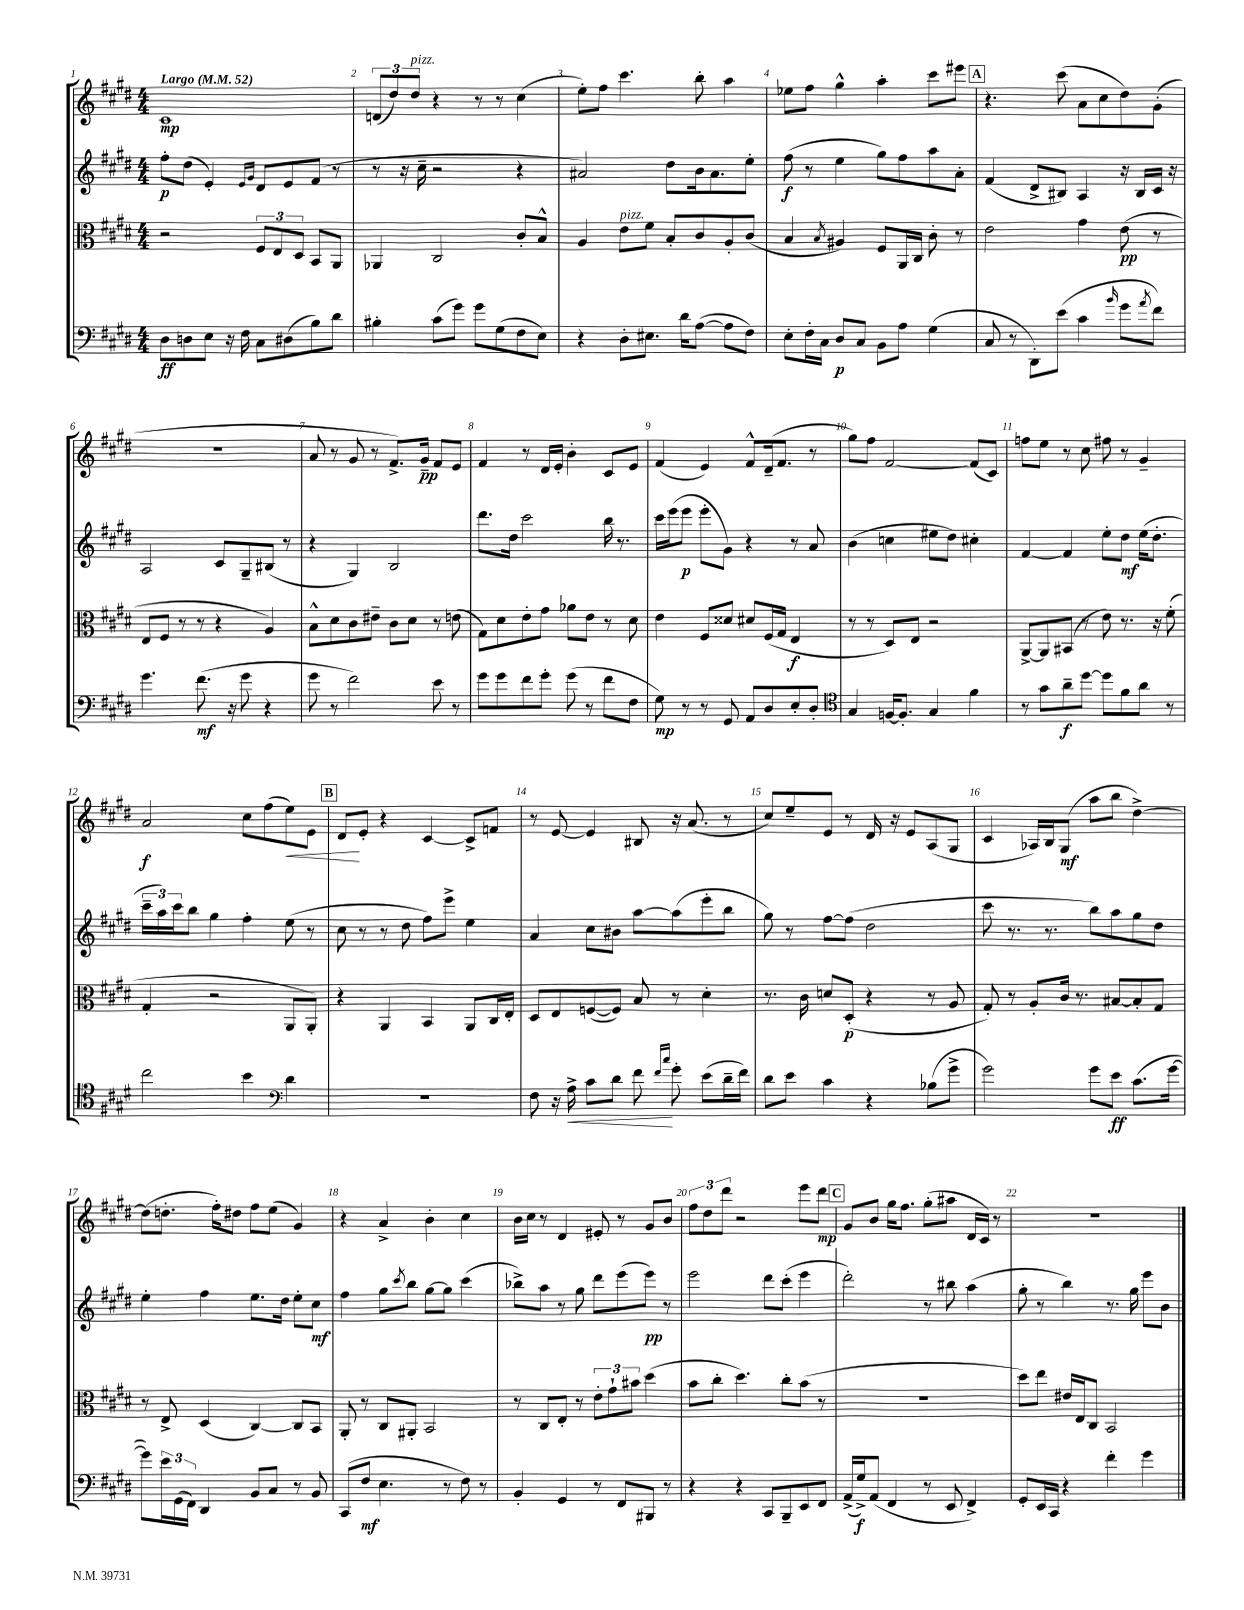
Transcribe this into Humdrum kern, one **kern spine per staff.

**kern	**kern	**kern	**kern
*staff4	*staff3	*staff2	*staff1
*clefF4	*clefC3	*clefG2	*clefG2
*k[f#c#g#d#]	*k[f#c#g#d#]	*k[f#c#g#d#]	*k[f#c#g#d#]
*M4/4	*M4/4	*M4/4	*M4/4
*MM52	*MM52	*MM52	*MM52
8D#	2r	8ff#'	1c#
8D	.	(8dd#	.
8E	.	4e')	.
16r	.	.	.
16F#	.	.	.
.	.	16qqe	.
.	.	16qqg#	.
8C#	12F#	8d#	.
.	12E	.	.
(8D#	.	8e	.
.	12D#	.	.
8B)	8BB	(8f#	.
8d#	8AA	8r	.
=	=	=	=
4B#'	4AA-	8r	(12d
.	.	.	12dd#)
.	.	16r	.
.	.	.	12dd#
.	.	16cc#~	.
(8c#	2C#	2r	4r
8g#)	.	.	.
8g#	.	.	8r
(8G#	.	.	8r
8F#	8c#'	4r	(4cc#
8E)	8B^^	.	.
=	=	=	=
4r	4A	2a#)	8ee')
.	.	.	8ff#
8D#'	8e	.	4.ccc#
8.E#	8f#	.	.
.	8B'	8dd#	.
16d#	.	.	.
([8A	8c#	16b	8bb'
.	.	8.a#	.
8A]	8A'	.	4aa
8F#)	(8c#	8ee'	.
=	=	=	=
8E'	4B	(8ff#	8ee-
16F#'	.	8r	8ff#
16C#	.	.	.
.	8qB	.	.
8D#	4A#)	4ee	4gg#^^
8C#	.	.	.
8BB	8F#	8gg#)	4aa'
8A	16AA	8ff#	.
.	16C#	.	.
(4G#	8c#'	8aa	8ccc#
.	8r	8a'	8eee#
=	=	=	=
8C#	2e	(4f#	4.r
8r	.	.	.
8DD#')	.	8d#^	.
(8e	.	8B#)	(8ccc#
4c#	4g#	4A	8a
.	.	.	8cc#
16qqb	.	.	.
8g#	(8e	16r	8dd#)
.	.	16B#	.
8qa	.	.	.
8f#)	8r	16c#	(8g#'
.	.	16r	.
=	=	=	=
4.g#	8E	2A	1r
.	8F#	.	.
.	8r	.	.
(8.f#	8r	.	.
.	4r	8c#	.
16r	.	.	.
8g#	.	8G#~	.
4r	4A)	(8B#	.
.	.	8r	.
=	=	=	=
8g#	8B^^	4r	8a
8r	8d#	.	8r
2f#)	8c#	4G#)	8g#
.	8e#~	.	8r
.	8c#	2B	8.f#^)
.	8d#	.	.
.	.	.	16g#~
8e	8r	.	8f#
8r	(8e	.	8e
=	=	=	=
8g#	8G#)	8.ddd#	4f#
8g#	8d#	.	.
.	.	16dd#	.
8f#	8e'	2ccc#	8r
8g#'	8g#	.	16d#
.	.	.	16e'
(8g#	8a-	.	4b'
8r	8e	.	.
8f#	8r	16bb	8c#
.	.	8.r	.
8F#	8d#	.	8e
=	=	=	=
8G#)	4e	16ccc#	(4f#
.	.	(16eee	.
8r	.	8eee	.
8r	8F#	8eee'	4e)
8GG#	8d##	8g#)	.
8AA	8d#	4r	8f#^^
8D#	(16F#	.	(16d#~
.	16G#	.	8.f#
8E'	4E	8r	.
8D#'	.	8a	8r
=	=	=	=
*clefC4	*	*	*
4G#	8r	(4b	8gg#)
.	8r	.	8ff#
[16F	8D#)	4cc	[2f#
8.F']	.	.	.
.	8E	.	.
4G#	2r	8ee#	.
.	.	8dd#)	.
4f#	.	4cc#'	(8f#]
.	.	.	8c#)
=	=	=	=
8r	[8AA^	[4f#	8ff
8g#	8AA]	.	8ee
8a~	(8BB#	4f#]	8r
[8dd#	8r	.	8cc#
8dd#]	8e)	8ee'	8ff#
8f#	8.r	8dd#	8r
8a	.	(16ee	4g#~
.	16r	8.dd#'	.
8r	(8f#'	.	.
=	=	=	=
2cc#	4G#'	24ccc#~	2a
.	.	24aa)	.
.	.	24ccc#	.
.	.	8bb	.
.	2r	4gg#	.
4b	.	4ff#'	8cc#
.	.	.	(8ff#
*clefF4	*	*	*
4d#	8AA	(8ee	8ee)
.	8AA')	8r	8e
=	=	=	=
1r	4r	8cc#	8d#
.	.	8r	8e'
.	4AA	8r	4r
.	.	8dd#	.
.	4BB	8ff#)	[4c#
.	.	8eee^	.
.	8AA	4ee	8c#^]
.	16C#	.	8f
.	16E'	.	.
=	=	=	=
8F#	8D#	4a	8r
16r	8E	.	[8e
16A^	.	.	.
8c#	([8F	8cc#	4e]
8d#	8F])	8b#	.
8f#	8B	[8aa	8B#
16qqf#	.	.	.
16qqcc#	.	.	.
8g#'	8r	(8aa]	16r
.	.	.	(8.a
(8e	4d#'	8eee'	.
16d#~	.	8bb	8r
16f#)	.	.	.
=	=	=	=
8d#	8.r	8gg#)	8cc#)
8e	.	8r	8ee~
.	16c#	.	.
4c#	8d	[8ff#	8e
.	(8D#'	(8ff#]	8r
4r	4r	2dd#	16d#
.	.	.	16r
.	.	.	8e
(8B-	8r	.	(8A
8g#^	8A	.	8G#
=	=	=	=
2g#)	8G#')	8ccc#	4c#
.	8r	8.r	.
.	8A'	.	16A-)
.	.	8.r	16B
.	16c#	.	(8G#
.	8.r	.	.
8g#	.	8bb)	8aa
8e	[8B#	8aa	8bb
(8.c#	8B#']	8gg#	[4dd#^)
.	8G#	8dd#	.
[16g#	.	.	.
=	=	=	=
8g#])	8r	4ee'	(8dd#]
24e	8E^	.	8.dd'
(24GG#	.	.	.
24FF#)	.	.	.
4DD#	(4D#	4ff#	.
.	.	.	16ff#')
.	.	.	8dd#
8BB	[4C#)	8.ee	8ff#
8C#	.	.	(8ee
.	.	16dd#	.
8r	8C#]	8ee'	4g#)
8BB	8BB	8cc#	.
=	=	=	=
(8CC#	8AA'	4ff#	4r
8F#	8r	.	.
4.E	8C#	8gg#	4a^
.	.	8qccc#	.
.	8AA#'	8bb	.
.	2BB	[8gg#	4b'
8r	.	8gg#]	.
8F#)	.	(4ccc#	4cc#
8r	.	.	.
=	=	=	=
4BB'	8r	8bb-^)	16b
.	.	.	16cc#
.	8C#	8aa	8r
4GG#	8E'	8r	4d#
.	8r	8gg#	.
8r	12e'	8ddd#	8e#'
.	12g#`	.	.
8FF#	.	(8eee	8r
.	12b#	.	.
8BBB#	(4dd#	8eee)	8g#
8r	.	8r	8b
=	=	=	=
4r	8b	2eee	12ff#
.	.	.	12dd#
.	8cc#'	.	.
.	.	.	12ddd#
4r	4.dd#)	.	2r
8CC#	.	8ddd#	.
8BBB~	8cc#'	(8ccc#'	.
8EE	(8b	4eee	8eee
8FF#	8r	.	8ddd#
=	=	=	=
(16AA^	1r	2ddd#')	8g#
16G#^)	.	.	.
(8AA	.	.	8b
4FF#	.	.	16gg#
.	.	.	8.ff#
8r	.	8r	(8gg#'
8EE	.	8bb#	8aa#
4FF#^)	.	(4aa	16d#
.	.	.	16c#)
.	.	.	8r
=	=	=	=
8GG#'	8dd#)	8gg#'	1r
16EE	8ee	8r	.
16CC#	.	.	.
4r	16e#	4bb)	.
.	16E	.	.
.	8C#	.	.
4f#'	2BB	8.r	.
.	.	16gg#	.
4g#	.	8eee	.
.	.	8b	.
==	==	==	==
*-	*-	*-	*-
